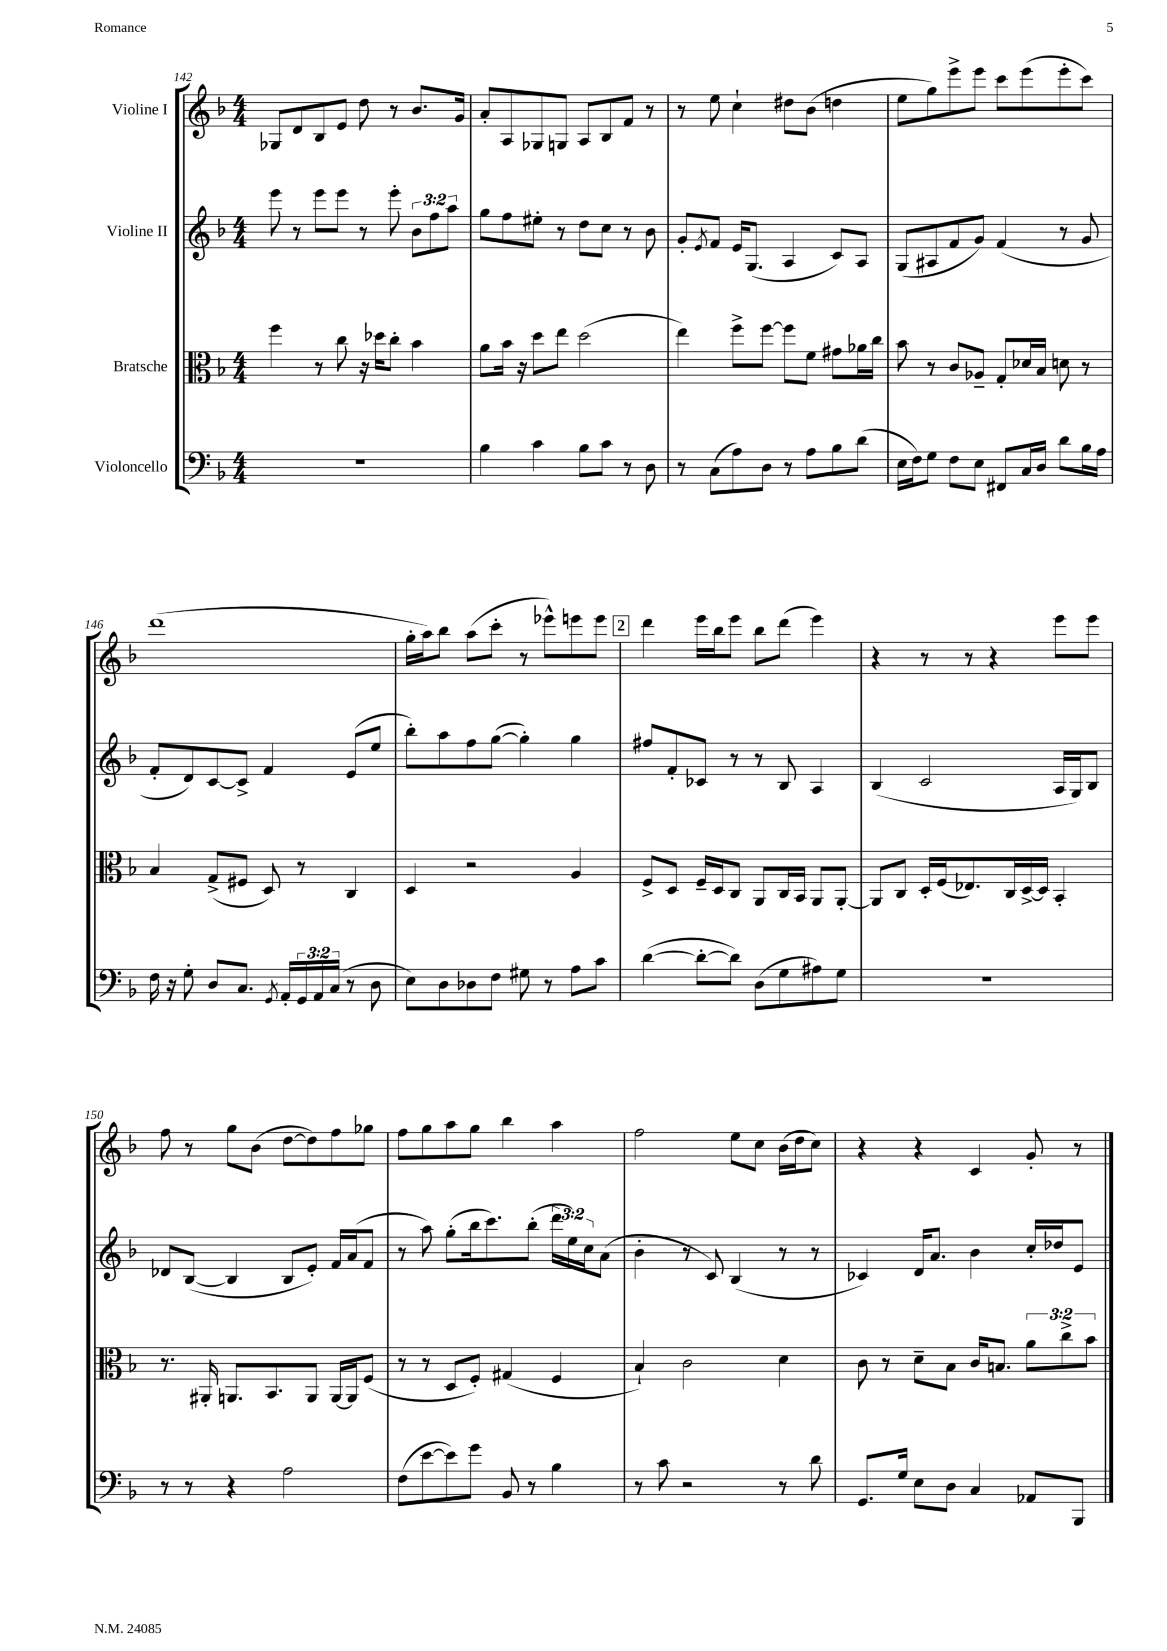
<<
\new StaffGroup <<
\new Staff = "s0" \with { instrumentName = "Violine I" } {
    \clef treble \key f \major \numericTimeSignature \time 4/4
    ges8 d'8 bes8 e'8 d''8 r8 bes'8. g'16 |
    a'8-. a8 ges8 g8 a8 bes8 f'8 r8 |
    r8 e''8 c''4-! dis''8 bes'8( d''4 |
    e''8 g''8) e'''8-> e'''8 c'''8 e'''8( e'''8-. c'''8) |
    d'''1( |
    g''16-. a''16) bes''8 a''8( c'''8-. r8 ees'''8-^) e'''8 e'''8 |
    \mark \markup { \box "2" } d'''4 e'''16 bes''16 e'''8 bes''8 d'''8( e'''4) |
    r4 r8 r8 r4 e'''8 e'''8 |
    f''8 r8 g''8 bes'8( d''8~ d''8) f''8 ges''8 |
    f''8 g''8 a''8 g''8 bes''4 a''4 |
    f''2 e''8 c''8 bes'16( d''16 c''8) |
    r4 r4 c'4 g'8-. r8 \bar "|." |
}
\new Staff = "s1" \with { instrumentName = "Violine II" } {
    \clef treble \key f \major \numericTimeSignature \time 4/4 \override Staff.TupletNumber.text = #tuplet-number::calc-fraction-text
    e'''8 r8 e'''8 e'''8 r8 e'''8-. \tuplet 3/2 { bes'8 f''8 a''8 } |
    g''8 f''8 eis''8-. r8 d''8 c''8 r8 bes'8 |
    g'8-. \acciaccatura { e'8 } f'8 e'16 g8.( a4 c'8) a8 |
    g8( ais8 f'8 g'8) f'4( r8 g'8 |
    f'8-. d'8) c'8~ c'8-> f'4 e'8( e''8 |
    bes''8-.) a''8 f''8 g''8~( g''4-.) g''4 |
    \mark \markup { \box "2" } fis''8 f'8-. ces'8 r8 r8 bes8 a4 |
    bes4( c'2 a16 g16) bes8 |
    des'8 bes8~( bes4 bes8 e'8-.) f'16 a'16( f'8 |
    r8 a''8) g''8-.( bes''16 c'''8.) bes''8-.( \tuplet 3/2 { d'''16 e''16) c''16 } a'8( |
    bes'4-. r8 c'8) bes4( r8 r8 |
    ces'4) d'16 a'8. bes'4 c''16-. des''16 e'8 \bar "|." |
}
\new Staff = "s2" \with { instrumentName = "Bratsche" } {
    \clef alto \key f \major \numericTimeSignature \time 4/4 \override Staff.TupletNumber.text = #tuplet-number::calc-fraction-text
    f''4 r8 c''8 r16 des''16 c''8-. bes'4 |
    a'8 bes'16 r16 d''8 e''8 d''2( |
    e''4) f''8-> f''8~ f''8 f'8 gis'8 aes'16 c''16 |
    bes'8 r8 c'8 aes8-- g8-. des'16 bes16 d'8 r8 |
    bes4 g8->( fis8 d8) r8 c4 |
    d4 r2 a4 |
    \mark \markup { \box "2" } f8-> d8 f16-- d16 c8 a,8 c16 bes,16 a,8 a,8~-. |
    a,8 c8 d16-. f16( ees8.) c16 d16~-> d16 bes,4-. |
    r8. ais,16-. a,8. bes,8. a,8 a,16~ a,16 f8( |
    r8 r8 d8 f8-.) gis4( f4 |
    bes4-!) c'2 d'4 |
    c'8 r8 d'8-- bes8 c'16 b8. \tuplet 3/2 { a'8 c''8-> bes'8 } \bar "|." |
}
\new Staff = "s3" \with { instrumentName = "Violoncello" } {
    \clef bass \key f \major \numericTimeSignature \time 4/4 \override Staff.TupletNumber.text = #tuplet-number::calc-fraction-text
    R1 |
    bes4 c'4 bes8 c'8 r8 d8 |
    r8 c8( a8) d8 r8 a8 bes8 d'8( |
    e16 f16) g8 f8 e8 fis,8 c16 d16 d'8 bes16 a16 |
    f16 r16 g8-. d8 c8. \acciaccatura { g,8 } a,16-. \tuplet 3/2 { g,16 a,16 c16( } r8 d8 |
    e8) d8 des8 f8 gis8 r8 a8 c'8 |
    \mark \markup { \box "2" } d'4~( d'8~-. d'8) d8( g8 ais8) g8 |
    R1 |
    r8 r8 r4 a2 |
    f8( e'8~ e'8) g'8 bes,8 r8 bes4 |
    r8 c'8 r2 r8 d'8 |
    g,8. g16 e8 d8 c4 aes,8 bes,,8 \bar "|." |
}
>>
>>
\layout { \context { \Score currentBarNumber = #142 } }
